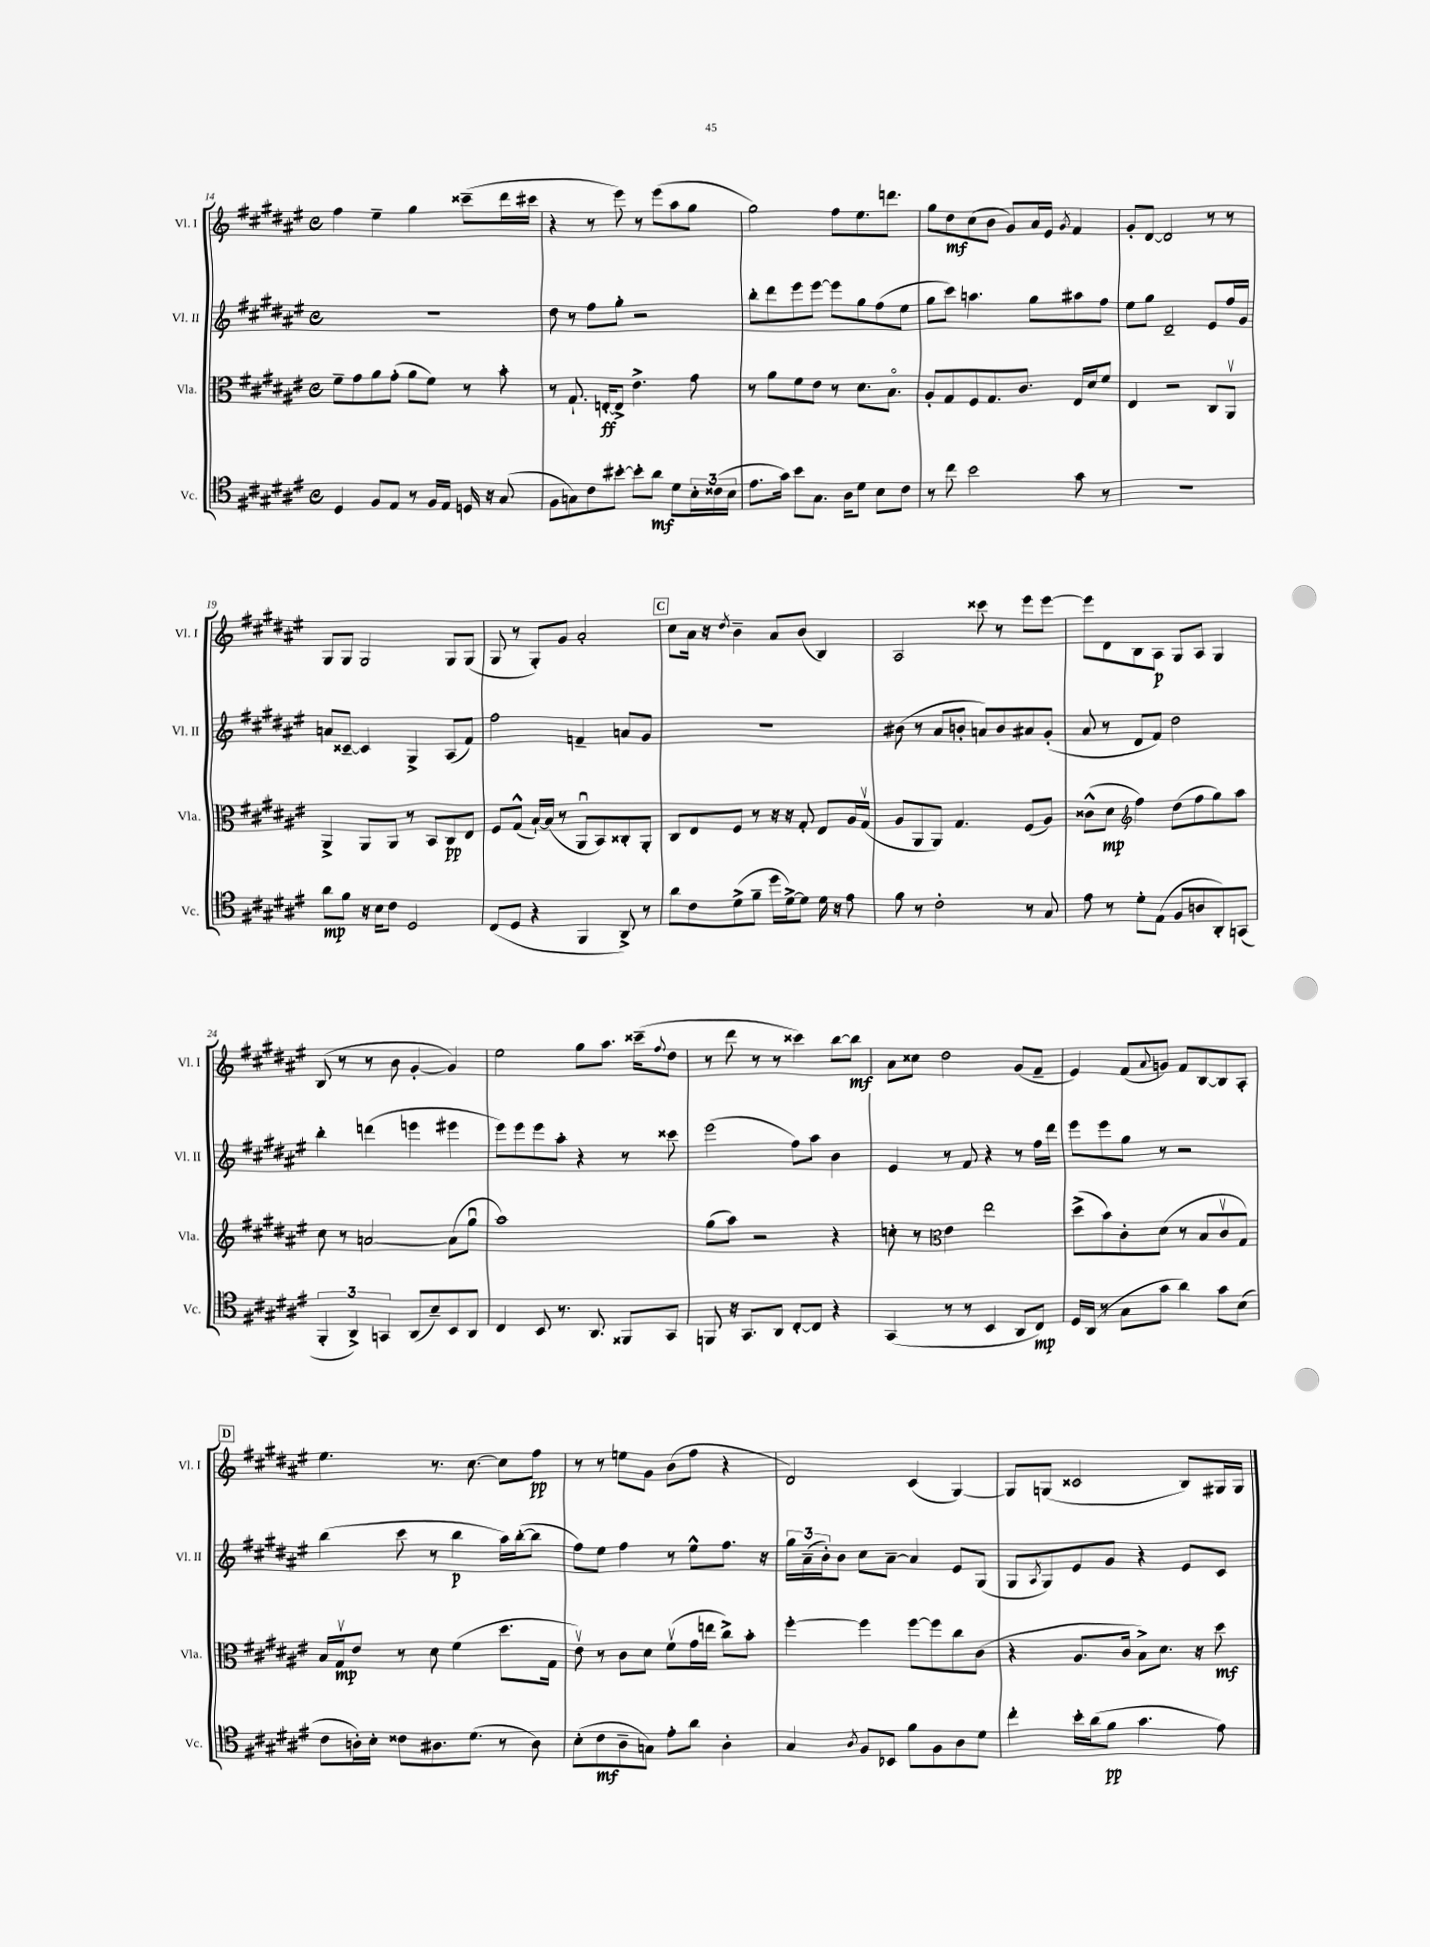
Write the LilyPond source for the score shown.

<<
\new StaffGroup <<
\new Staff = "s0" \with { instrumentName = "Vl. I" shortInstrumentName = "Vl. I" } {
    \clef treble \key fis \major \defaultTimeSignature \time 4/4
    fis''4 eis''4-- gis''4 cisis'''8--( dis'''16 cis'''16 |
    r4 r8 eis'''8) r8 eis'''8( ais''8 gis''8 |
    gis''2) fis''8 eis''8. d'''8. |
    gis''8 dis''8\mf cis''8( b'8 gis'8) ais'16 eis'16 \acciaccatura { gis'8 } fis'4 |
    gis'8-. dis'8~ dis'2 r8 r8 |
    gis8 gis8 gis2 gis8 gis8( |
    gis8 r8 gis8-.) gis'8 ais'2-. |
    \mark \markup { \box "C" } cis''8 ais'16 r16 \acciaccatura { dis''8 } b'4-- ais'8 b'8( b4) |
    ais2 cisis'''8 r8 eis'''8 eis'''8~ |
    eis'''8 dis'8 b8 ais8\p gis8 ais8 gis4 |
    b8( r8 r8 b'8 gis'4~-. gis'4) |
    eis''2 gis''8 ais''8. cisis'''16--( \appoggiatura { fis''8 } dis''8 |
    r8 dis'''8 r8 r8 cisis'''4) b''8~ b''8\mf |
    ais'8 cisis''8 dis''2 gis'8( fis'8-- |
    eis'4) fis'8( \appoggiatura { ais'8 } g'8) fis'8 b8~ b8 ais8-. |
    \mark \markup { \box "D" } eis''4. r8. cis''8.~ cis''8 fis''8\pp |
    r8 r8 e''8 gis'8 b'8( fis''8 r4 |
    dis'2) cis'4( gis4~) |
    gis8 g8( cisis'2 b8) gis16 gis16 \bar "|." |
}
\new Staff = "s1" \with { instrumentName = "Vl. II" shortInstrumentName = "Vl. II" } {
    \clef treble \key fis \major \defaultTimeSignature \time 4/4
    R1 |
    dis''8 r8 fis''8 gis''8-. r2 |
    b''8-. dis'''8 eis'''8 eis'''8~ eis'''8 gis''8 fis''8( eis''8 |
    gis''8 cis'''8) a''4. gis''8 ais''8 fis''8 |
    eis''8 gis''8 dis'2-- eis'8 fis''16 gis'16 |
    a'8 cisis'8~-- cisis'4 gis4-> ais8( fis'8) |
    fis''2 f'4-- a'8 gis'8 |
    \mark \markup { \box "C" } R1 |
    bis'8( r8 ais'8 b'8-. a'8) b'8 ais'8 gis'8-.( |
    ais'8 r8 dis'8 fis'8) dis''2 |
    b''4-. d'''4( e'''4 eis'''4 |
    eis'''8) eis'''8 eis'''8 ais''8-. r4 r8 cisis'''8 |
    eis'''2( fis''8) ais''8 b'4 |
    eis'4 r8 fis'8 r4 r8 fis''16 dis'''16 |
    eis'''8 eis'''8 gis''8 r8 r2 |
    \mark \markup { \box "D" } b''4( cis'''8 r8 b''4\p ais''16) b''16~-.( b''8 |
    fis''8) eis''8 fis''4 r8 eis''8-^ fis''8. r16 |
    \tuplet 3/2 { gis''16 ais'16--( b'16-.) } b'8 cis''8 ais'8~-- ais'4 eis'8 gis8( |
    gis8 \acciaccatura { ais8 } gis8) eis'8 gis'8 r4 eis'8 cis'8 \bar "|." |
}
\new Staff = "s2" \with { instrumentName = "Vla." shortInstrumentName = "Vla." } {
    \clef alto \key fis \major \defaultTimeSignature \time 4/4
    fis'8-- gis'8 ais'8 gis'8-.( ais'8 fis'8) r8 b'8-. |
    r8 gis8.-! e16~-.\ff e8-> eis'4.-> gis'8 |
    r8 ais'8 fis'8 eis'8 r8 dis'8. b8.\flageolet |
    ais8-. gis8 fis8 gis8. cis'8. eis16 dis'16 fis'8 |
    eis4 r2 cis8 ais,8\upbow |
    ais,4-> ais,8 ais,8 r8 b,8 cis8\pp eis8 |
    fis8 gis8-^( b16~-!) b16( r8 ais,8\downbow b,8) cisis8-. ais,8-. |
    \mark \markup { \box "C" } cis8 eis8 fis8 r8 r16 r16 gis8-. eis8 ais16 gis16\upbow( |
    ais8 ais,8 ais,8) gis4. fis8( ais8) |
    cisis'8-^( dis'8\mp \clef treble fis''4) dis''8( fis''8 gis''8) ais''8 |
    cis''8 r8 a'2~ a'8( gis''8\downbow |
    ais''1) |
    gis''8( ais''8) r2 r4 |
    c''8-. r8 \clef alto eis'4 eis''2 |
    dis''8->( b'8) cis'8-. dis'8( r8 b8 cis'8\upbow gis8) |
    \mark \markup { \box "D" } b16 gis16\upbow\mp eis'8 r8 dis'8 fis'4( dis''8. gis16 |
    eis'8\upbow) r8 cis'8 dis'8 fis'8\upbow( gis'16 e''16 cis''8->) b'8-. |
    fis''4~-. fis''4 fis''8~ fis''8 cis''8 cis'8( |
    r4 ais8. cis'16 b8->) dis'8. r16 dis''8\mf \bar "|." |
}
\new Staff = "s3" \with { instrumentName = "Vc." shortInstrumentName = "Vc." } {
    \clef tenor \key fis \major \defaultTimeSignature \time 4/4
    dis4 fis8 eis8 r8 fis16 eis16 d16 r16 gis8( |
    fis8 g8) cis'8 bis'8~-. bis'8-. ais'8\mf dis'8 \tuplet 3/2 { b16-. cisis'16( b16 } |
    eis'8. gis'16) b'8 gis8. ais16 dis'8 b8 cis'8 |
    r8 cis''8 b'2 gis'8 r8 |
    R1 |
    ais'8\mp fis'8 r16 b16 cis'8 dis2 |
    cis8( dis8 r4 fis,4 ais,8->) r8 |
    \mark \markup { \box "C" } ais'8 cis'8 dis'8->( fis'8-- dis''16 dis'16~->) dis'8 dis'16 r16 eis'8 |
    fis'8 r8 cis'2-. r8 gis8 |
    eis'8 r8 dis'8-. eis8( fis8 a8 ais,8-.) g,8( |
    \tuplet 3/2 { fis,4-. ais,4->) g,4 } ais,8( b8--) b,8 ais,8 |
    cis4 b,8 r8. ais,8. fisis,8 gis,8 |
    f,8 r16 gis,8. ais,8 cis8~-. cis8 r4 |
    gis,4( r8 r8 b,4 ais,8 cis8\mp) |
    dis16 ais,16( r8 gis8 gis'8 ais'4) gis'8 b8( |
    \mark \markup { \box "D" } cis'8 a16-.) b16-. cisis'8 ais8. dis'8.( r8 ais8) |
    b8-.( cis'8\mf ais8-- g8) eis'8-. ais'8 ais4-. |
    gis4 \acciaccatura { ais8 } fis8 bes,8 fis'8 fis8 ais8 dis'8 |
    cis''4-. b'16-. ais'16( fis'8\pp gis'4. eis'8) \bar "|." |
}
>>
>>
\layout { \context { \Score currentBarNumber = #14 } }
